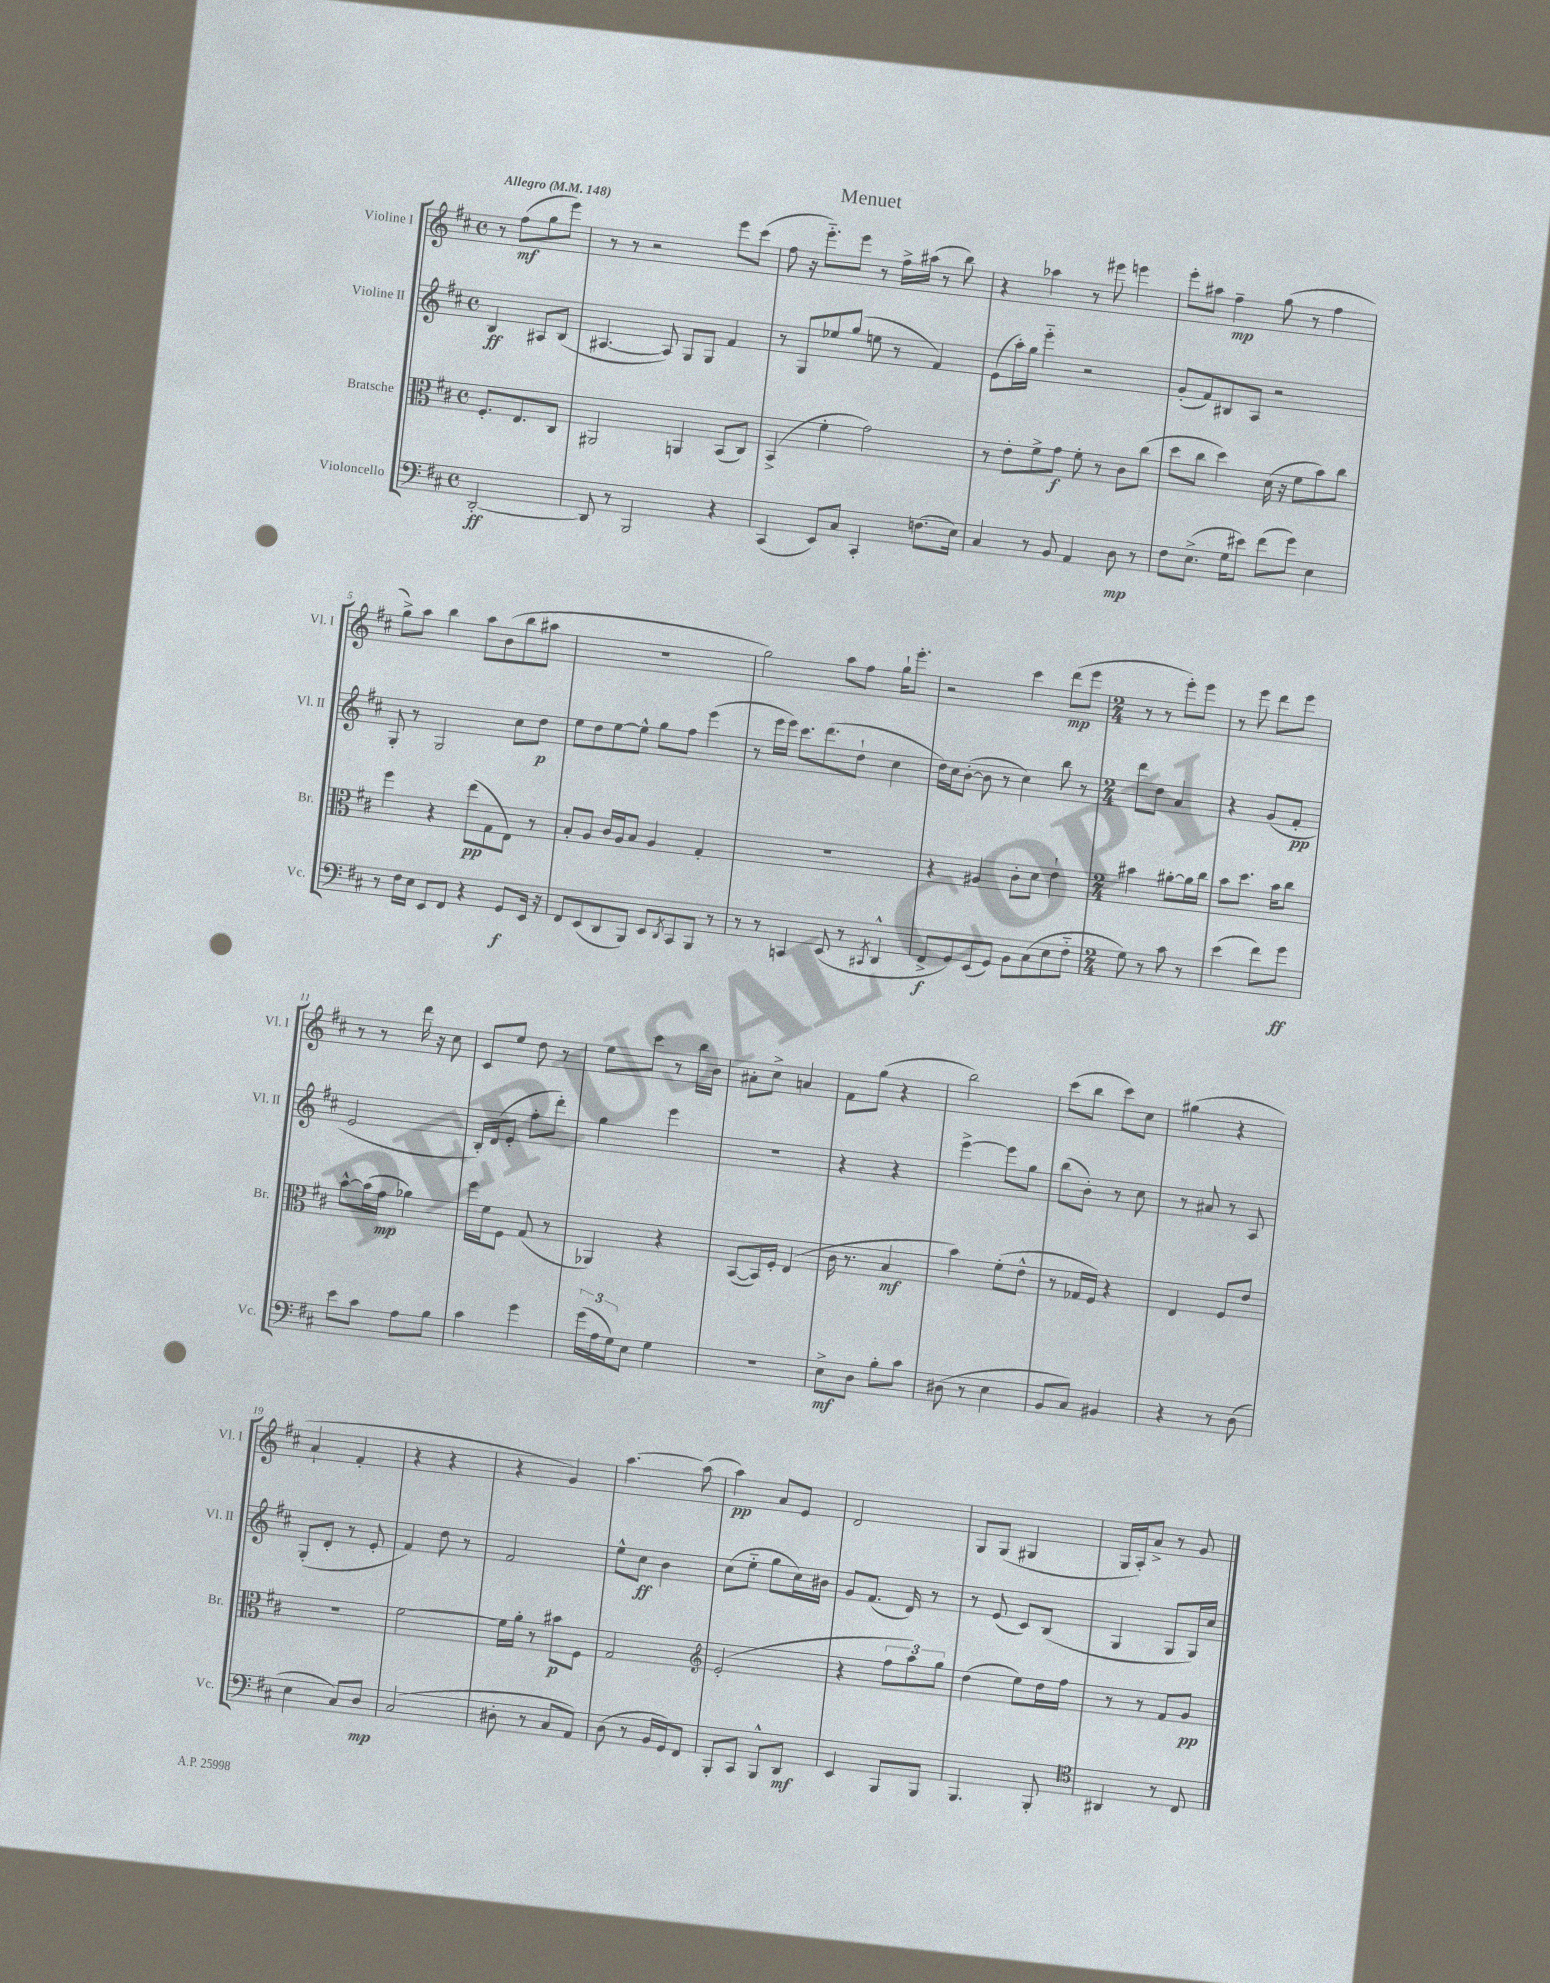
\header { title = "Menuet" }
<<
\new StaffGroup <<
\new Staff = "s0" \with { instrumentName = "Violine I" shortInstrumentName = "Vl. I" } {
    \clef treble \key d \major \defaultTimeSignature \time 4/4 \partial 2 \tempo "Allegro" 4 = 148
    r8 fis''8\mf( g''8 e'''8) |
    r8 r8 r2 e'''8 cis'''8( |
    fis''8 r16 e'''8.-_) e'''8 r8 fis''16-> ais''16( r8 b''8) |
    r4 aes''4 r8 eis'''8 e'''4 |
    e'''8-. ais''8 fis''4--\mp g''8( r8 fis''4 |
    g''8->) a''8 b''4 a''8 b'8( b''8 ais''8 |
    r1 |
    g''2) a''8 fis''8 g''16-! e'''8.-. |
    r2 cis'''4 d'''8\mp( e'''8 |
    \numericTimeSignature \time 2/4 r8 r8 e'''8-.) e'''8 |
    r8 e'''8 d'''8 e'''8 |
    r8 r8 d'''16 r16 cis''8 |
    cis'8 e''8 d''8 r8 |
    e''8 cis'''8 r8 b''16 b'16 |
    ais'8-. cis''8-> a'4 |
    fis'8 g''8( r4 |
    b''2) |
    cis'''8( b''8 cis'''8) cis''8 |
    gis''4( r4 |
    a'4-! fis'4-. |
    r4 r4 |
    r4 g'4) |
    a''4.~ a''8( |
    a''4\pp) a'8 e'8 |
    d'2 |
    g8 g8( gis4 |
    g16 a16-.) a'8-> r8 g'8 \bar "|." |
}
\new Staff = "s1" \with { instrumentName = "Violine II" shortInstrumentName = "Vl. II" } {
    \clef treble \key d \major \defaultTimeSignature \time 4/4 \partial 2
    b4\ff ais8 b8( |
    ais4.~ ais8) g8 g8 fis'4 |
    r8 g8 ees''8 g''8( e''8 r8 fis'4) |
    e'8( a''16-.) g''16 e'''4-_ r2 |
    g'8-.( fis'8) bis8 a8 r2 |
    g8-. r8 g2 cis''8 d''8\p |
    e''8 d''8 e''8~ e''8-^ g''8 fis''8 e'''4( |
    r8 e'''16 e'''16) cis'''8. d'''8.( d''8-! cis''4 |
    d''16) cis''16 b'8~-.( b'8 r8 cis''4) b''8 r8 |
    \numericTimeSignature \time 2/4 d'''8 d''8 a'4 |
    r4 g'8( fis'8-.\pp |
    e'2 |
    b16-.) d'16( e'8-. fis''8-. d'''8-.) |
    g''4 e'''4 |
    R2 |
    r4 r4 |
    e'''4~-> e'''8 g''8 |
    b''8( b'8-.) r8 cis''8 |
    r8 ais'8 r8 a8 |
    g8-.( d'8-. r8 e'8-. |
    fis'4) d''8 r8 |
    fis'2 |
    e''8-^ cis''8\ff b'4 |
    cis''8( e''8-_ g''8 cis''16) bis'16 |
    g'8 fis'8.( d'16) r8 |
    r8 e'8( cis'8) b8( |
    g4 g8 g16) cis''16 \bar "|." |
}
\new Staff = "s2" \with { instrumentName = "Bratsche" shortInstrumentName = "Br." } {
    \clef alto \key d \major \defaultTimeSignature \time 4/4 \partial 2
    fis8.-. e8. cis8 |
    ais,2 a,4 b,8( cis8) |
    b,4->( fis'4-. g'2) |
    r8 e'8-. fis'8-> g'8\f fis'8-. r8 cis'8 cis''8( |
    d''8 cis''8 d''4) d'16( r16 fis'8 b'8) cis''8 |
    fis''4 r4 e''8\pp( g8 e8) r8 |
    b8-. a8 cis'16 a16 b8 a4 g4-. |
    R1 |
    r4 ais4 cis'8-. d'8 e'4-! |
    \numericTimeSignature \time 2/4 bis'4 ais'8~-. ais'16 cis''16 |
    b'8 d''8. b'16 cis''8 |
    b'8~-^ b'16( g'16\mp aes'4) |
    fis''16 fis'16 fis8 g8( r8 |
    aes,4) r4 |
    b,8~( b,16) fis16-. e4( |
    cis'16 r8. b4\mf |
    b'4) fis'8-.( e'8-^ |
    r8 ges16 fis16) r4 |
    e4 fis8 e'8 |
    R2 |
    fis'2~ |
    fis'16 a'16-. r8 bis'8\p fis8 |
    g2 |
    \clef treble e'2-.( |
    r4 \tuplet 3/2 { fis''8 a''8) g''8 } |
    d''4( e''8) d''16 fis''16 |
    r8 r8 fis'8 g'8\pp \bar "|." |
}
\new Staff = "s3" \with { instrumentName = "Violoncello" shortInstrumentName = "Vc." } {
    \clef bass \key d \major \defaultTimeSignature \time 4/4 \partial 2
    d,2~-.\ff |
    d,8 r8 b,,2 r4 |
    cis,4( e,8) cis8 cis,4-. f8.( e16) |
    cis4 r8 b,8 a,4 d8\mp r8 |
    fis8 e8.->( g16 eis'8) fis'8( g'8) e4 |
    r8 fis16 e16 e,8 fis,8 r4 g,8\f e,16 r16 |
    fis,8 e,8( d,8 b,,8) e,8 \acciaccatura { d,8 } cis,8 b,,8 r8 |
    r8 r8 c,4 e,8( r8 \acciaccatura { cis,8 } d,4-^ |
    fis,8->\f g,8) e,8( g,8) b,8 cis8( e8 fis8-_ |
    \numericTimeSignature \time 2/4 g8) r8 cis'8 r8 |
    e'4( fis'8) g'8\ff |
    e'8 cis'8 a8 b8 |
    cis'4 g'4 |
    \tuplet 3/2 { g'16( a16 g16) } e8 g4 |
    R2 |
    e8->\mf d8 b8-. cis'8 |
    dis8( r8 e4 |
    b,8 cis8) bis,4 |
    r4 r8 d8( |
    e4 cis8) d8\mp |
    cis2( |
    dis8-. r8 cis8 a,8) |
    d8( r8 b,16 g,16) fis,8 |
    b,,8-. cis,8 b,,8-^ d,8\mf |
    e,4 b,,8 b,,8 |
    b,,4. b,,8-. |
    \clef tenor ais,4 r8 cis8 \bar "|." |
}
>>
>>
